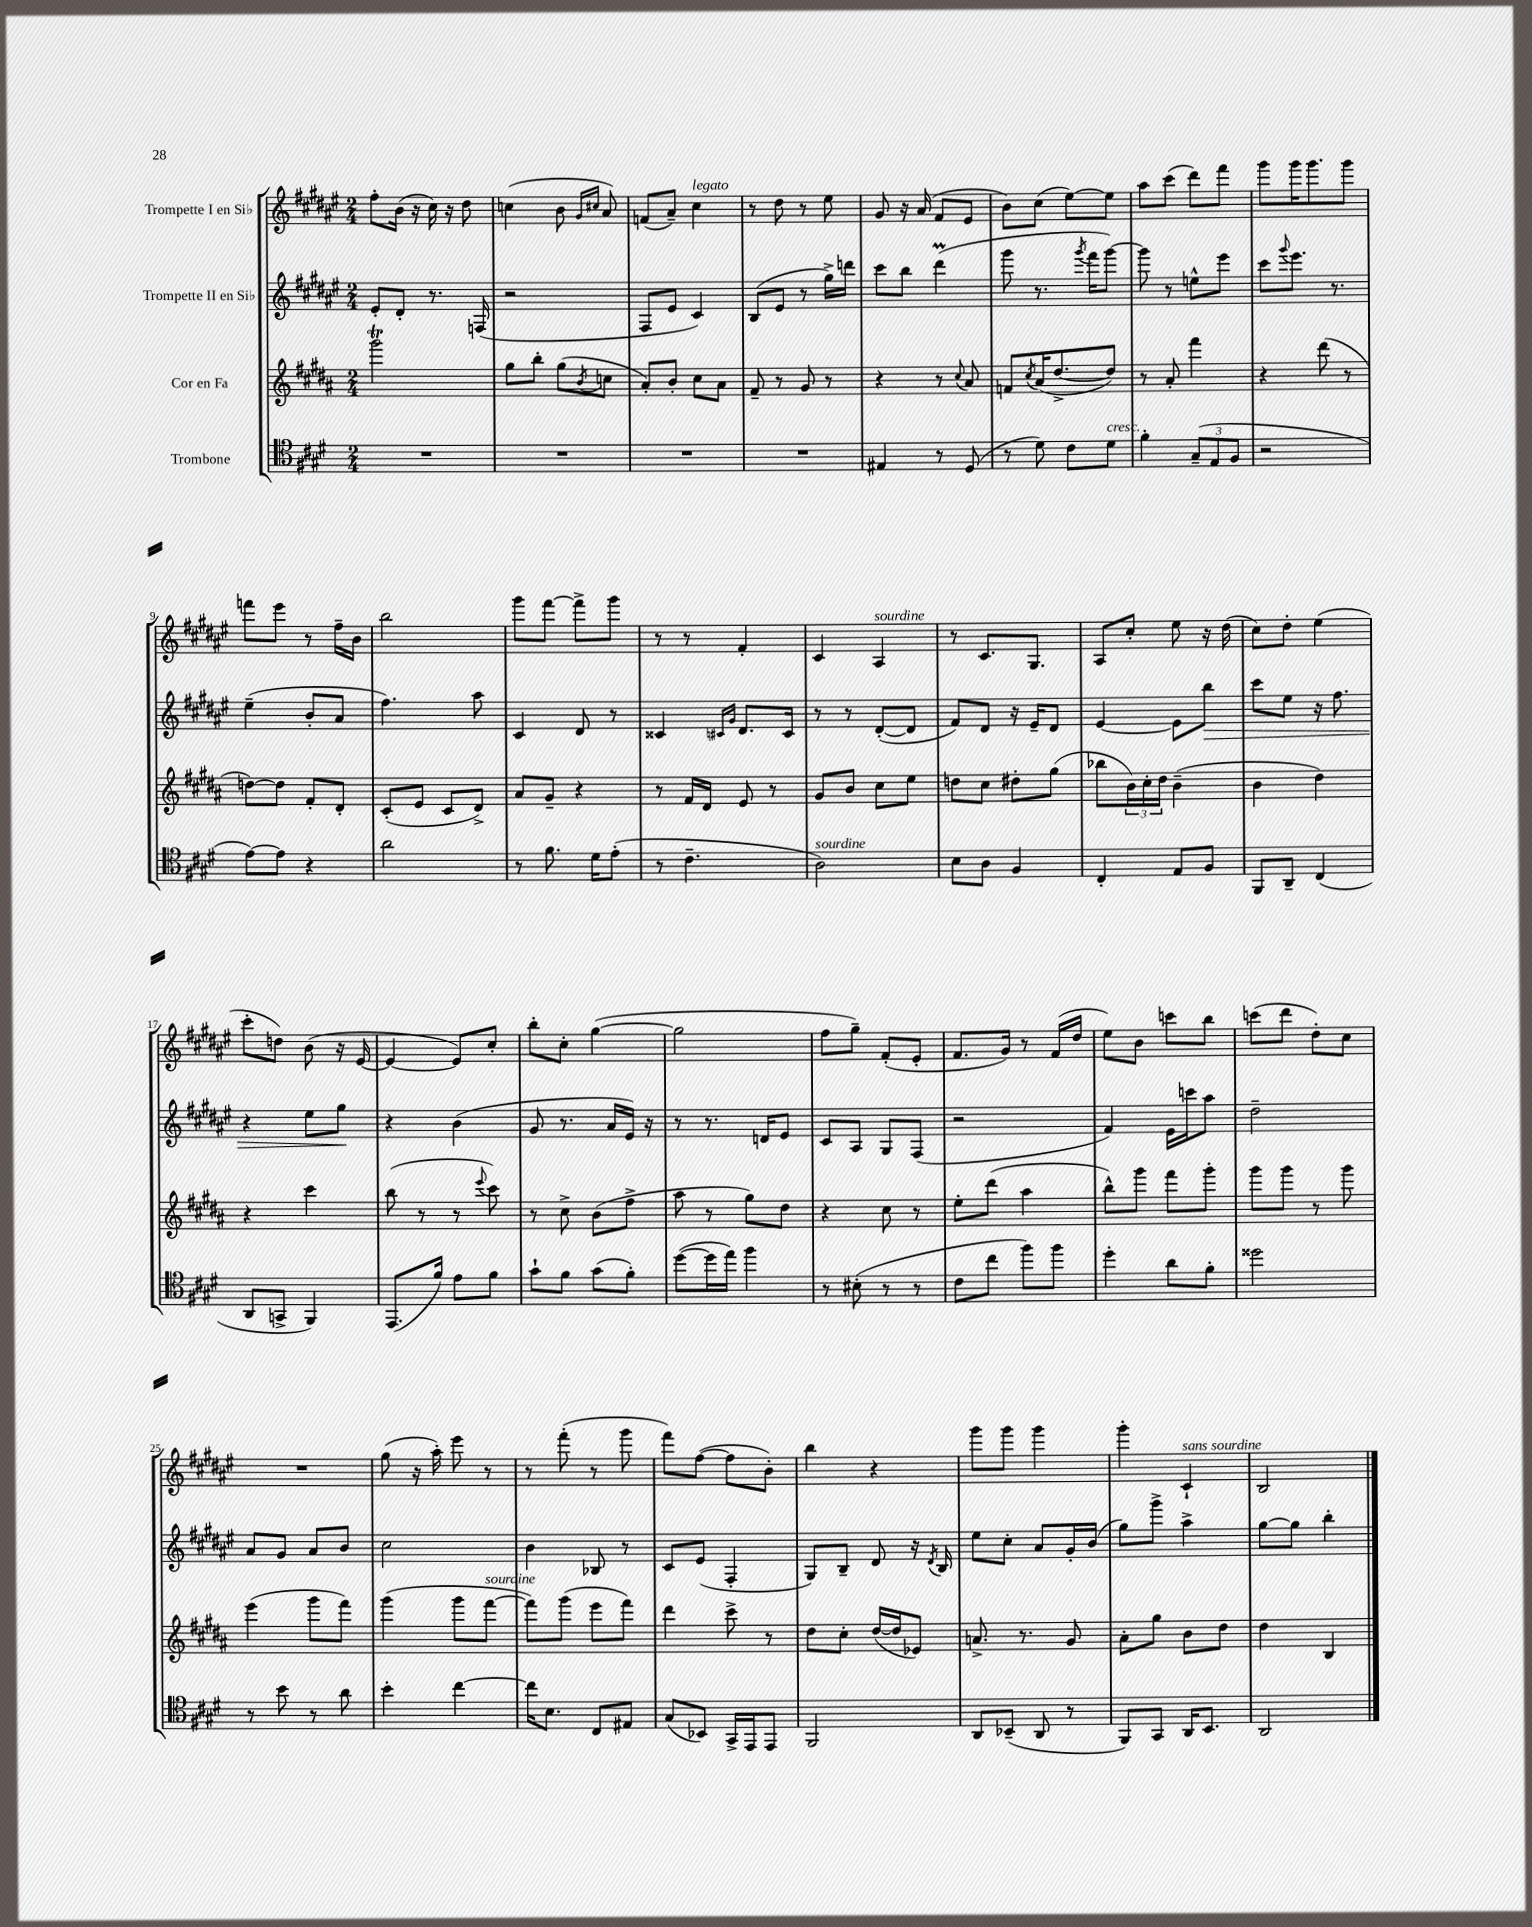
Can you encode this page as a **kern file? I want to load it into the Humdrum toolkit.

**kern	**kern	**kern	**kern
*staff4	*staff3	*staff2	*staff1
*clefC4	*clefG2	*clefG2	*clefG2
*k[f#c#g#d#]	*k[f#c#g#d#a#]	*k[f#c#g#d#a#e#]	*k[f#c#g#d#a#e#]
*M2/4	*M2/4	*M2/4	*M2/4
2r	2ggg#\	8e#'/L	8ff#'\L
.	.	8d#'/J	(16b\Jk
.	.	.	16r
.	.	8.r	16cc#\)
.	.	.	16r
.	.	.	8dd#\
.	.	(16F/	.
=	=	=	=
2r	8gg#\L	2r	(4cc\
.	8bb'\J	.	.
.	(8gg#\L	.	8b\
.	.	.	16qqg#/LL
.	8qb/	.	16qqcc#/JJ
.	8cc\J	.	8a#/)
=	=	=	=
2r	8a#'/L)	8F#/L	(8f/L
.	8b'/J	8e#/J	8a#~/J)
.	8cc#\L	4c#/)	4cc#\
.	8a#\J	.	.
=	=	=	=
2r	8f#~/	(8B/L	8r
.	8r	8e#/J	8dd#\
.	8g#/	8r	8r
.	8r	16gg#^\LL)	8ee#\
.	.	16ddd\JJ	.
=	=	=	=
4E#/	4r	8ccc#\L	8g#/
.	.	8bb\J	16r
.	.	.	(16a#/
8r	8r	(4ddd#\	8f#/L
.	8qqcc#/	.	.
(8D#/	8a#/	.	8e#/J
=	=	=	=
8r	8f/L	8ggg#\	8b\L)
.	8qcc#/	.	.
8d#\)	(16a#/K	8.r	(8cc#\J
.	[8.dd#^/	.	.
8c#\L	.	.	[8ee#\L)
.	.	8qggg#/	.
.	.	16fff#\LK	.
8d#\J	8dd#/]J)	[8ggg#\J)	8ee#\]J
=	=	=	=
4f#'\	8r	8ggg#\]	8aa#\L
.	8a#'/	8r	(8ccc#\J
(12G#~/L	4fff#\	8ee^^\L	8ddd#\L)
12E/	.	.	.
.	.	8eee#\J	8fff#\J
12F#/J	.	.	.
=	=	=	=
2r	4r	8ccc#\L	8ggg#\L
.	.	8qqggg#/	.
.	.	8.eee#\J	16ggg#\K
.	.	.	8.ggg#\
.	(8ddd#\	.	.
.	.	8.r	.
.	8r	.	8ggg#\J
=	=	=	=
[8e\L)	[8dd\L)	(4ee#~\	8fff\L
8e\]J	8dd\]J	.	8eee#\J
4r	8f#'/L	8b'/L	8r
.	8d#'/J	8a#/J	16ff#~\LL
.	.	.	16b\JJ
=	=	=	=
2a\	(8c#'/L	4.ff#\)	2bb\
.	8e/J	.	.
.	8c#/L	.	.
.	8d#^/J)	8aa#\	.
=	=	=	=
8r	8a#/L	4c#/	8ggg#\L
8.f#\	8g#~/J	.	[8fff#\J
.	4r	8d#/	8fff#^\]L
16d#\LK	.	.	.
(8e'\J	.	8r	8ggg#\J
=	=	=	=
8r	8r	4c##/	8r
4.c#~\	16f#/LL	.	8r
.	16d#/JJ	.	.
.	.	16qqc#/LL	.
.	.	16qqg#/JJ	.
.	8e/	8.d#/L	4f#'/
.	8r	.	.
.	.	16c#/Jk	.
=	=	=	=
2A\)	8g#/L	8r	4c#/
.	8b/J	8r	.
.	8cc#\L	([8d#'/L	4A#/
.	8ee\J	8d#/]J	.
=	=	=	=
8B\L	8dd\L	8f#/L)	8r
8A\J	8cc#\J	8d#/J	8.c#/L
4F#/	8dd#'\L	16r	.
.	.	16e#~/LK	8.G#/J
.	(8gg#\J	8d#/J	.
=	=	=	=
4C#'/	8bb-\L	[4e#/	8A#/L
.	24b\L)	.	8cc#'/J
.	24cc#'\	.	.
.	24dd#\JJ	.	.
8E/L	(4b~\	8e#\]L	8ee#\
8F#/J	.	8bb\J	16r
.	.	.	(16dd#\
=	=	=	=
8FF#/L	4b\	8ccc#\L	8cc#\L)
8AA~/J	.	8ee#\J	8dd#'\J
(4C#/	4dd#\)	16r	(4ee#\
.	.	8.ff#\	.
=	=	=	=
8AA/L	4r	4r	8ccc#'\L
8GG^/J	.	.	8dd\J)
4FF#/)	4ccc#\	8ee#\L	(8b\
.	.	8gg#\J	16r
.	.	.	[16e#/
=	=	=	=
(8.EE/L	(8bb\	4r	4e#/_
.	8r	.	.
16f#/Jk)	.	.	.
8e\L	8r	(4b\	8e#/]L)
.	8qqeee/	.	.
8f#\J	8ccc#\)	.	8cc#'/J
=	=	=	=
8g#`\L	8r	8g#/	8bb'\L
8f#\J	8cc#^\	8.r	8cc#'\J
(8g#\L	(8b\L	.	([4gg#\
.	.	16a#/LL	.
8f#'\J)	8ff#^\J	16e#/JJ)	.
.	.	16r	.
=	=	=	=
([8dd#\L	8aa#\	8r	2gg#\]
16dd#\]L	8r	8.r	.
16ee\JJ)	.	.	.
4ff#\	8gg#\L)	.	.
.	.	16d/LK	.
.	8dd#\J	8e#/J	.
=	=	=	=
8r	4r	8c#/L	8ff#\L
(8B#'\	.	8A#/J	8gg#~\J)
8r	8cc#\	8G#/L	(8f#'/L
8r	8r	(8F#/J	8e#'/J
=	=	=	=
8c#\L	8ee'\L	2r	8.f#/L
8cc#\J	(8ddd#\J	.	.
.	.	.	16g#/Jk)
8ff#\L)	4aa#\	.	8r
8ff#\J	.	.	(16f#/LL
.	.	.	16dd#/JJ
=	=	=	=
4dd#'\	8bb^^\L)	4f#/)	8ee#\L)
.	8ggg#\J	.	8b\J
8a\L	8fff#\L	16e#\LL	8ccc\L
.	.	16ccc\J	.
8f#'\J	8ggg#'\J	8aa#\J	8bb\J
=	=	=	=
2dd##\	8ggg#\L	2dd#~\	(8ccc\L
.	8ggg#\J	.	8ddd#\J
.	8r	.	8dd#'\L)
.	8ggg#\	.	8cc#\J
=	=	=	=
8r	(4eee\	8a#/L	2r
8b\	.	8g#/J	.
8r	8ggg#\L	8a#/L	.
8a\	8fff#\J)	8b/J	.
=	=	=	=
4b'\	(4ggg#\	2cc#\	(8gg#\
.	.	.	16r
.	.	.	16aa#'\)
[4cc#\	8ggg#\L	.	8eee#\
.	[8fff#\J	.	8r
=	=	=	=
16cc#\]LK	8fff#\]L)	4b\	8r
8.B\J	.	.	.
.	(8ggg#\J	.	(8fff#'\
8C#/L	8eee\L	8B-/	8r
8E#/J	8fff#\J)	8r	8ggg#\
=	=	=	=
(8G#/L	4ddd#\	8c#/L	8fff#\L)
8BB-/J)	.	(8e#/J	([8ff#\J
16GG#^/LL	8ccc#^\	4F#'/	8ff#\]L
16EE/J	.	.	.
8EE/J	8r	.	8b'\J)
=	=	=	=
2FF#/	8dd#\L	8G#/L)	4bb\
.	8cc#'\J	8B~/J	.
.	([16dd#/LL	8d#/	4r
.	16dd#/]J	.	.
.	8e-/J)	16r	.
.	.	8qd#/	.
.	.	16B/	.
=	=	=	=
8AA/L	8.a^/	8ee#\L	8ggg#\L
(8BB-~/J	.	8cc#'\J	8ggg#\J
.	8.r	.	.
8AA/	.	8a#/L	4ggg#\
8r	8g#/	16g#'/L	.
.	.	(16b/JJ	.
=	=	=	=
8FF#/L)	8a#'\L	8gg#\L)	4ggg#'\
8GG#/J	8gg#\J	8ggg#^\J	.
16AA/LK	8b\L	4aa#^\	4c#`/
8.BB/J	.	.	.
.	8dd#\J	.	.
=	=	=	=
2AA/	4dd#\	[8gg#\L	2B/
.	.	8gg#\]J	.
.	4B/	4bb'\	.
==	==	==	==
*-	*-	*-	*-
